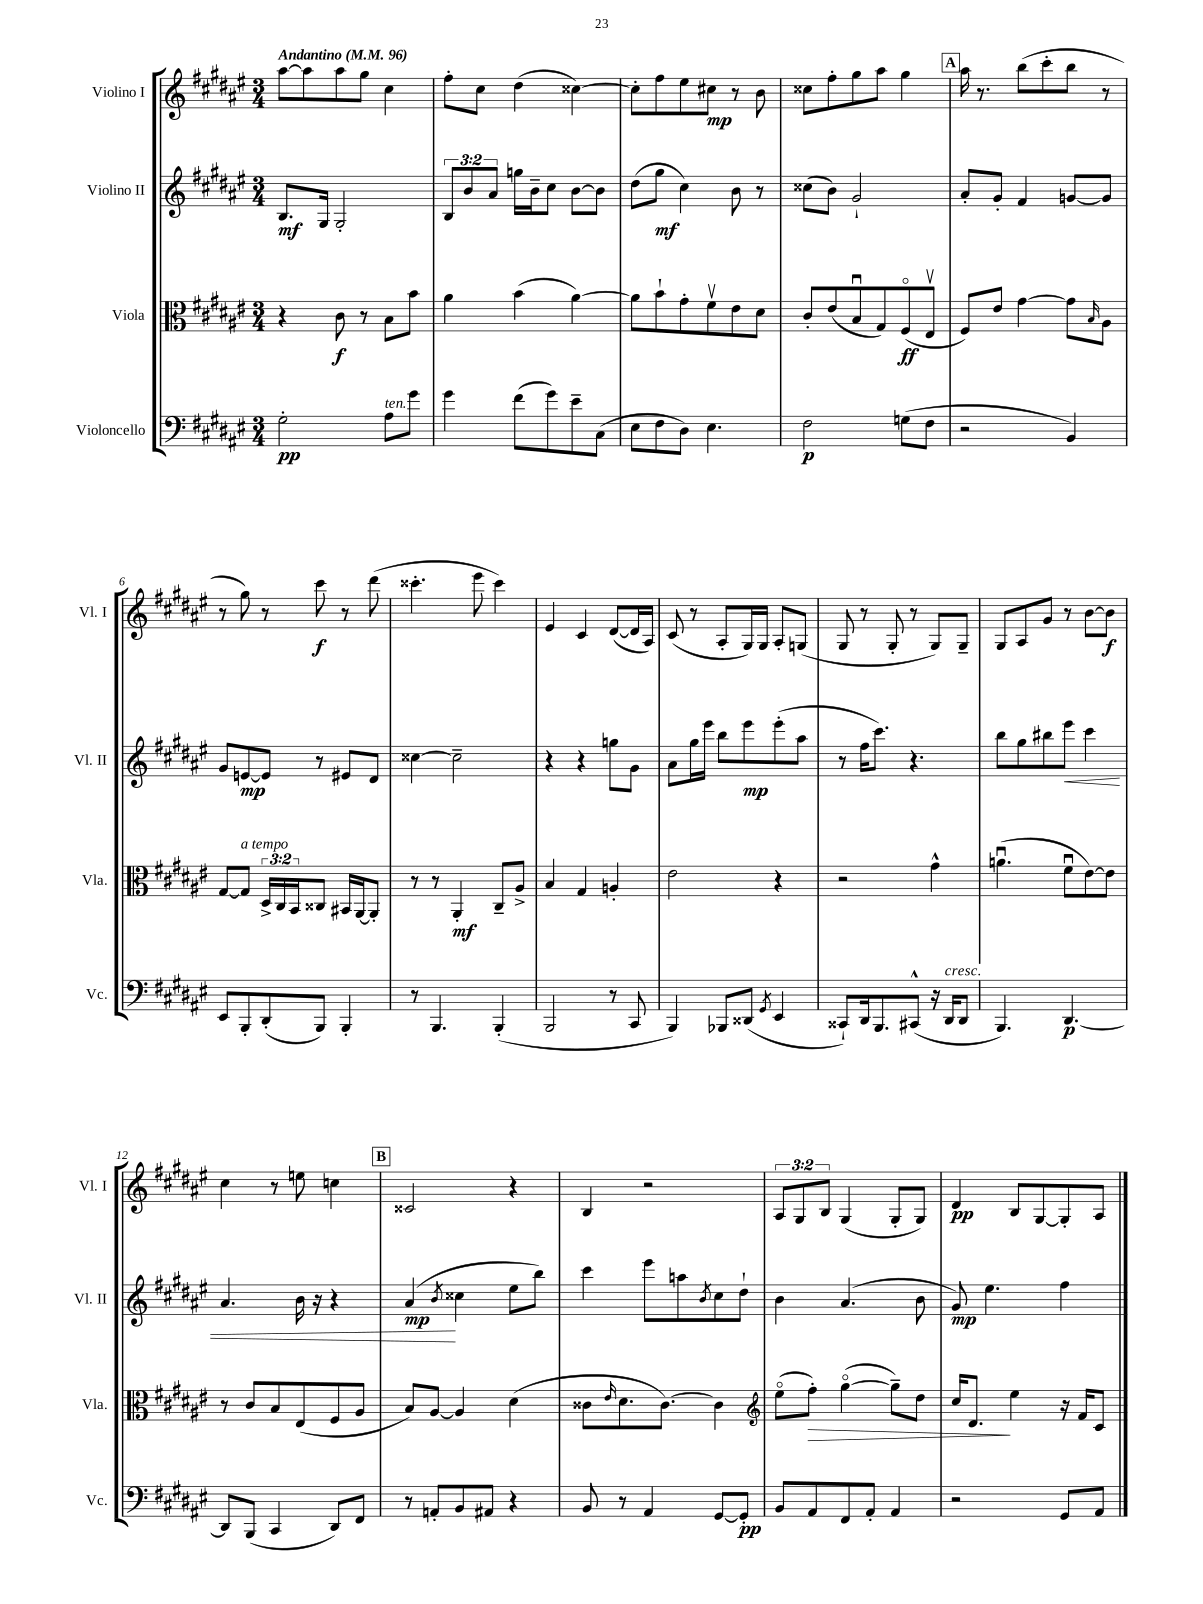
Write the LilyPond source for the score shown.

<<
\new StaffGroup <<
\new Staff = "s0" \with { instrumentName = "Violino I" shortInstrumentName = "Vl. I" } {
    \clef treble \key fis \major \numericTimeSignature \time 3/4 \override Staff.TupletNumber.text = #tuplet-number::calc-fraction-text \tempo "Andantino" 4 = 96
    ais''8~ ais''8 ais''8 gis''8 cis''4 |
    fis''8-. cis''8 dis''4( cisis''4~) |
    cisis''8-. fis''8 eis''8 cis''8\mp r8 b'8 |
    cisis''8 fis''8-. gis''8 ais''8 gis''4 |
    \mark \markup { \box "A" } ais''16 r8. b''8( cis'''8-. b''8 r8 |
    r8 gis''8) r8 cis'''8\f r8 dis'''8( |
    cisis'''4.-. eis'''8 cisis'''4) |
    eis'4 cis'4 dis'8~( dis'16 ais16) |
    cis'8( r8 ais8-. gis16) gis16 ais8-. g8( |
    gis8 r8 gis8-. r8 gis8) gis8-- |
    gis8 ais8 gis'8 r8 b'8~ b'8\f |
    cis''4 r8 e''8 c''4 |
    \mark \markup { \box "B" } cisis'2 r4 |
    b4 r2 |
    \tuplet 3/2 { ais8 gis8 b8 } gis4( gis8-. gis8) |
    dis'4\pp b8 gis8~ gis8-. ais8 \bar "|." |
}
\new Staff = "s1" \with { instrumentName = "Violino II" shortInstrumentName = "Vl. II" } {
    \clef treble \key fis \major \numericTimeSignature \time 3/4 \override Staff.TupletNumber.text = #tuplet-number::calc-fraction-text
    b8.\mf gis16 gis2-. |
    \tuplet 3/2 { b8 b'8 ais'8 } g''16 b'16-- cis''8 b'8~ b'8 |
    dis''8( gis''8\mf cis''4) b'8 r8 |
    cisis''8( b'8) gis'2-! |
    \mark \markup { \box "A" } ais'8-. gis'8-. fis'4 g'8~ g'8 |
    gis'8 e'8~\mp e'8 r8 eis'8 dis'8 |
    cisis''4~ cisis''2-- |
    r4 r4 g''8 gis'8 |
    ais'8 gis''16 eis'''16 b''8 eis'''8\mp eis'''8-.( ais''8 |
    r8 fis''16 cis'''8.) r4. |
    b''8 gis''8 bis''8 eis'''8\< cis'''4 |
    ais'4. b'16 r16 r4 |
    \mark \markup { \box "B" } ais'4\mp\!( \acciaccatura { b'8 } cisis''4 eis''8 b''8) |
    cis'''4 eis'''8 a''8 \acciaccatura { b'8 } cis''8 dis''8-! |
    b'4 ais'4.( b'8 |
    gis'8\mp) eis''4. fis''4 \bar "|." |
}
\new Staff = "s2" \with { instrumentName = "Viola" shortInstrumentName = "Vla." } {
    \clef alto \key fis \major \numericTimeSignature \time 3/4 \override Staff.TupletNumber.text = #tuplet-number::calc-fraction-text
    r4 cis'8\f r8 b8 b'8 |
    ais'4 b'4( ais'4~) |
    ais'8 b'8-! gis'8-. fis'8\upbow eis'8 dis'8 |
    cis'8-. eis'8( b8\downbow gis8) fis8\flageolet\ff( eis8\upbow |
    \mark \markup { \box "A" } fis8) eis'8 gis'4~ gis'8 \grace { b16 } ais8 |
    gis8~ gis8^\markup { \italic "a tempo" } \tuplet 3/2 { dis16-> cis16 b,16 } cisis8 bis,16 ais,16~ ais,8-. |
    r8 r8 ais,4-.\mf cis8-- ais8-> |
    b4 gis4 a4-. |
    eis'2 r4 |
    r2 gis'4-^ |
    a'4.\downbow( fis'8\downbow eis'8~) eis'8 |
    r8 cis'8 b8 eis8( fis8 ais8 |
    \mark \markup { \box "B" } b8) ais8~ ais4 dis'4( |
    cisis'8 \grace { eis'16 } dis'8. cisis'8.~) cisis'4 |
    \clef treble eis''8\flageolet( fis''8-.\>) gis''4~\flageolet( gis''8--) dis''8 |
    cis''16 dis'8.\! eis''4 r16 fis'16 cis'8 \bar "|." |
}
\new Staff = "s3" \with { instrumentName = "Violoncello" shortInstrumentName = "Vc." } {
    \clef bass \key fis \major \numericTimeSignature \time 3/4
    gis2-.\pp ais8^\markup { \italic "ten." } gis'8 |
    gis'4 fis'8( gis'8) eis'8-- cis8( |
    eis8 fis8 dis8) eis4. |
    fis2\p g8( fis8 |
    \mark \markup { \box "A" } r2 b,4) |
    eis,8 b,,8-. dis,8-.( b,,8) b,,4-. |
    r8 b,,4. b,,4-.( |
    b,,2 r8 cis,8 |
    b,,4) bes,,8 disis,8( \acciaccatura { gis,8 } eis,4 |
    cisis,8-!) dis,16 b,,8. cis,8-^( r16 dis,16^\markup { \italic "cresc." } dis,8 |
    b,,4.) dis,4.~\p |
    dis,8 b,,8( cis,4 dis,8) fis,8 |
    \mark \markup { \box "B" } r8 a,8-. b,8 ais,8 r4 |
    b,8 r8 ais,4 gis,8~ gis,8-.\pp |
    b,8 ais,8 fis,8 ais,8-. ais,4 |
    r2 gis,8 ais,8 \bar "|." |
}
>>
>>
